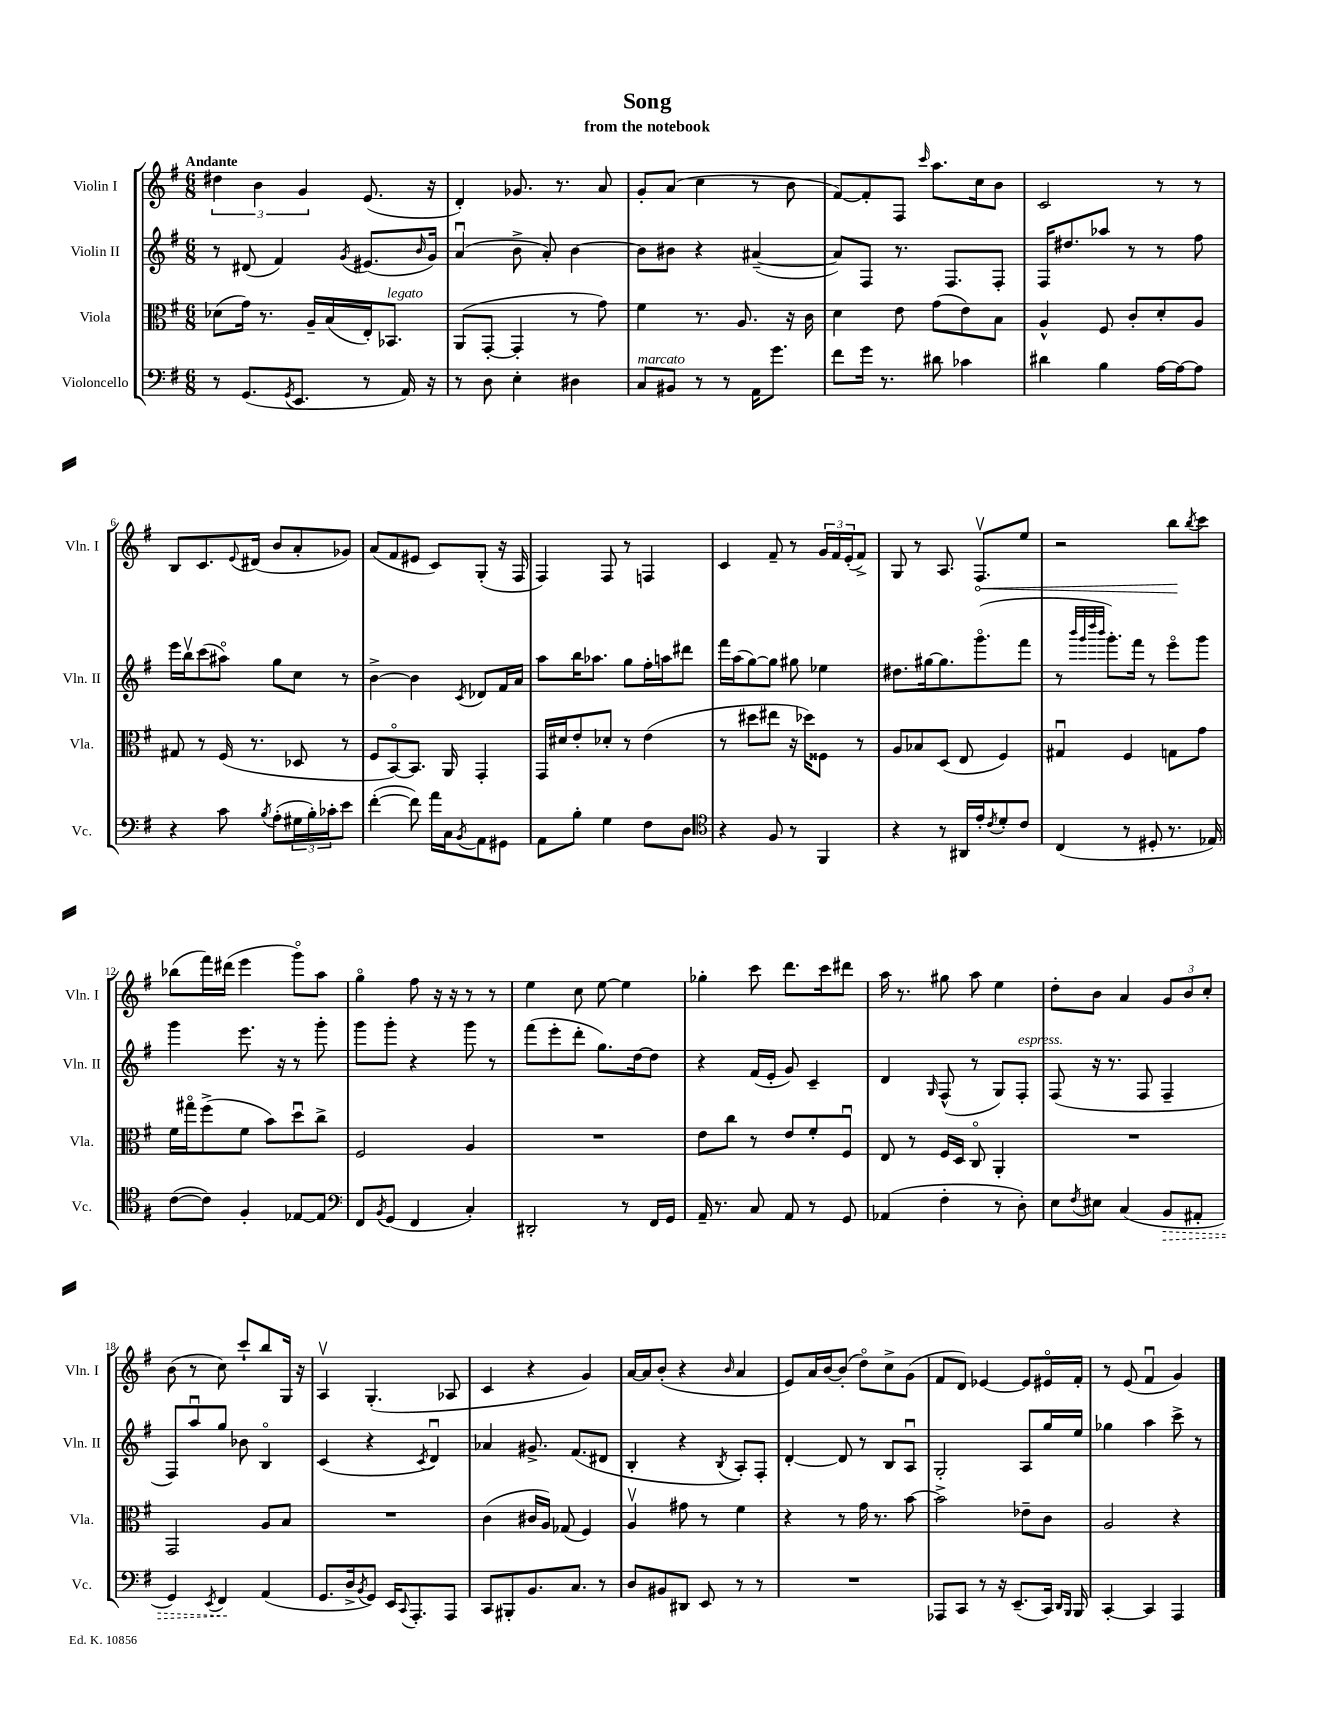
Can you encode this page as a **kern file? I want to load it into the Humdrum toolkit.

**kern	**kern	**kern	**kern
*staff4	*staff3	*staff2	*staff1
*clefF4	*clefC3	*clefG2	*clefG2
*k[f#]	*k[f#]	*k[f#]	*k[f#]
*M6/8	*M6/8	*M6/8	*M6/8
8r	(8d-	8r	6dd#
(8.GG	16g)	(8d#	.
.	.	.	6b
.	8.r	.	.
.	.	4f#)	.
8qGG	.	.	.
8.EE	.	.	.
.	.	.	6g
.	16A~	.	.
.	(16B	.	.
.	.	8qg	.
8r	16E')	(8.e#	(8.e
.	8.BB-	.	.
16AA)	.	.	.
.	.	16qqb	.
16r	.	16g)	16r
=	=	=	=
8r	(8AA	(4au	4d')
8D	[8GG'	.	.
4E'	4GG']	8b^	8.g-
.	.	8a')	.
.	.	.	8.r
4D#	8r	[4b	.
.	8g)	.	8a
=	=	=	=
8C	4f#	8b]	8g'
8BB#	.	8b#	(8a
8r	8.r	4r	4cc
8r	.	.	.
.	8.A	.	.
16AA	.	([4a#~	8r
8.g	.	.	.
.	16r	.	8b
.	16c	.	.
=	=	=	=
8f#	4d	8a#])	[8f#)
16g	.	8F#	8f#']
8.r	.	.	.
.	8e	8.r	8F#
.	.	.	16qqccc
8d#	(8g	.	8.aa
.	.	8.F#	.
4c-	8e)	.	.
.	.	.	16cc
.	8B	8F#'	8b
=	=	=	=
4d#	4A^^	16F#	2c
.	.	8.dd#	.
4B	8F#	8aa-	.
.	8c'	8r	.
[16A	8d'	8r	8r
16A_	.	.	.
8A]	8A	8ff#	8r
=	=	=	=
4r	8G#	16eee	8B
.	.	16bbv	.
.	8r	(8ccc	8.c
8c	(16F#	8aa#o)	.
.	.	.	8qqe
.	8.r	.	(16d#
8qB	.	.	.
(8A'	.	8gg	8b
24G#	8D-	8cc	8a'
24B')	.	.	.
24c-'	.	.	.
8e	8r	8r	8g-)
=	=	=	=
([4f#'	8F#	[4b^	(8a
.	[8BBo)	.	8f#
8f#])	8.BB]	4b]	8e#
16a	.	.	8c)
16C	16AA	.	.
8qBB	.	8qc	.
8AA	4GG'	8d-	(8G'
8GG#	.	16f#	16r
.	.	16a	16F#
=	=	=	=
8AA	16GG	8aa	4F#)
.	16d#	.	.
8B'	8e'	16bb	.
.	.	8.aa-	.
4G	8d-'	.	8F#
.	8r	8gg	8r
8F#	(4e	16ff#'	4F
.	.	16aa	.
8D	.	8ddd#	.
=	=	=	=
*clefC4	*	*	*
4r	8r	16fff#	4c
.	.	(16aa	.
.	8dd#	[8gg)	.
8F#	8ee#	8gg]	8f#~
8r	16r	8gg#	8r
.	16dd-)	.	.
4FF#	8F##	4ee-	24g
.	.	.	24f#
.	.	.	(24e'
.	8r	.	8f#^)
=	=	=	=
4r	8A	8.dd#	8G
.	8B-	.	8r
.	.	[16gg#	.
8r	(8D	8.gg#]	8.A
16AA#	8E	.	.
16e'	.	(8.gggo	8.F#v
8qc	.	.	.
8d'	4F#)	.	.
8c	.	8fff#	8ee
=	=	=	=
(4C	4G#u	8r	2r
.	.	32qqbbb	.
.	.	32qqggg	.
.	.	32qqdddd	.
.	.	32qqbbb	.
.	.	8.ggg')	.
8r	4F#	.	.
.	.	16fff#	.
8D#'	.	8r	.
8.r	8G	8eeeo	8bb
.	.	.	8qbb
.	8g	8ggg	8ccc
16E-)	.	.	.
=	=	=	=
([8c	16f#	4ggg	(8bb-
.	16gg#o	.	.
8c])	(8ff#^	.	16fff#)
.	.	.	(16ddd#
4F#'	8f#	8.eee	4eee
.	8b)	.	.
.	.	16r	.
[8E-	8ddu	8r	8gggo)
8E-]	8cc^	8ggg'	8aa
=	=	=	=
*clefF4	*	*	*
8FF#	2F#	8ggg	4ggo
8qBB	.	.	.
(8GG	.	8ggg'	.
4FF#	.	4r	8ff#
.	.	.	16r
.	.	.	16r
4C')	4A	8ggg	8r
.	.	8r	8r
=	=	=	=
2DD#'	2.r	(8fff#	4ee
.	.	8eee'	.
.	.	8ddd'	8cc
.	.	8.gg)	[8ee
8r	.	.	4ee]
.	.	[16dd	.
16FF#	.	8dd]	.
16GG	.	.	.
=	=	=	=
16AA~	8e	4r	4gg-'
8.r	.	.	.
.	8cc	.	.
8C	8r	(16f#	8ccc
.	.	16e'	.
8AA	8e	8g)	8.ddd
8r	8f#'	4c~	.
.	.	.	16ccc
8GG	8F#u	.	8ddd#
=	=	=	=
(4AA-	8E	4d	16aa
.	.	.	8.r
.	8r	.	.
.	.	16qqG	.
4F#'	16F#	(8F#^^	8gg#
.	16D	.	.
.	8Co	8r	8aa
8r	4AA'	8G)	4ee
8D')	.	8F#'	.
=	=	=	=
8E	2.r	(8F#	8dd'
8qF#	.	.	.
8E#	.	16r	8b
.	.	8.r	.
(4C	.	.	4a
.	.	8F#	.
8BB	.	4F#~	12g
.	.	.	12b
8AA#'	.	.	.
.	.	.	12cc'
=	=	=	=
4GG)	2GG	8F#)	(8b
.	.	8aau	8r
8qEE	.	.	.
4FF#	.	8gg	8cc)
.	.	8b-	8ccc`
(4AA	8A	4Bo	8bb
.	8B	.	16G
.	.	.	16r
=	=	=	=
8.GG	2.r	(4c	4Av
16D^	.	.	.
8qBB	.	.	.
8GG)	.	4r	(4.G'
16EE	.	.	.
8qqCC	.	.	.
8.AAA'	.	.	.
.	.	8qc	.
.	.	4du)	.
8AAA	.	.	8A-
=	=	=	=
8CC	(4c	4a-	4c
8BBB#'	.	.	.
8.BB	16c#	8.g#^	4r
.	16A)	.	.
.	(8G-	.	.
8.C	.	(8.f#	.
.	4F#)	.	4g)
8r	.	8d#	.
=	=	=	=
8D	4Av	4B'	[16a
.	.	.	16a]
8BB#	.	.	(8b'
8DD#	8g#	4r	4r
8EE	8r	.	.
.	.	8qB	16qqb
8r	4f#	8A')	4a
8r	.	8F#'	.
=	=	=	=
2.r	4r	[4d'	8e)
.	.	.	16a
.	.	.	[16b
.	8r	8d]	(8b']
.	16g	8r	8ddo)
.	8.r	.	.
.	.	8B	8cc^
.	[8b	8Au	(8g
=	=	=	=
8AAA-	2b^]	2G'	8f#
8CC	.	.	8d)
8r	.	.	[4e-
16r	.	.	.
(8.EE~	.	.	.
.	8e-~	8A	8e-]
16CC)	8c	16gg	16e#o
16qqDD	.	.	.
16qqBBB	.	.	.
16BBB	.	16ee	16f#'
=	=	=	=
[4CC'	2A	4gg-	8r
.	.	.	(8e
4CC]	.	4aa	4f#u
4AAA	4r	8ccc^	4g)
.	.	8r	.
==	==	==	==
*-	*-	*-	*-
